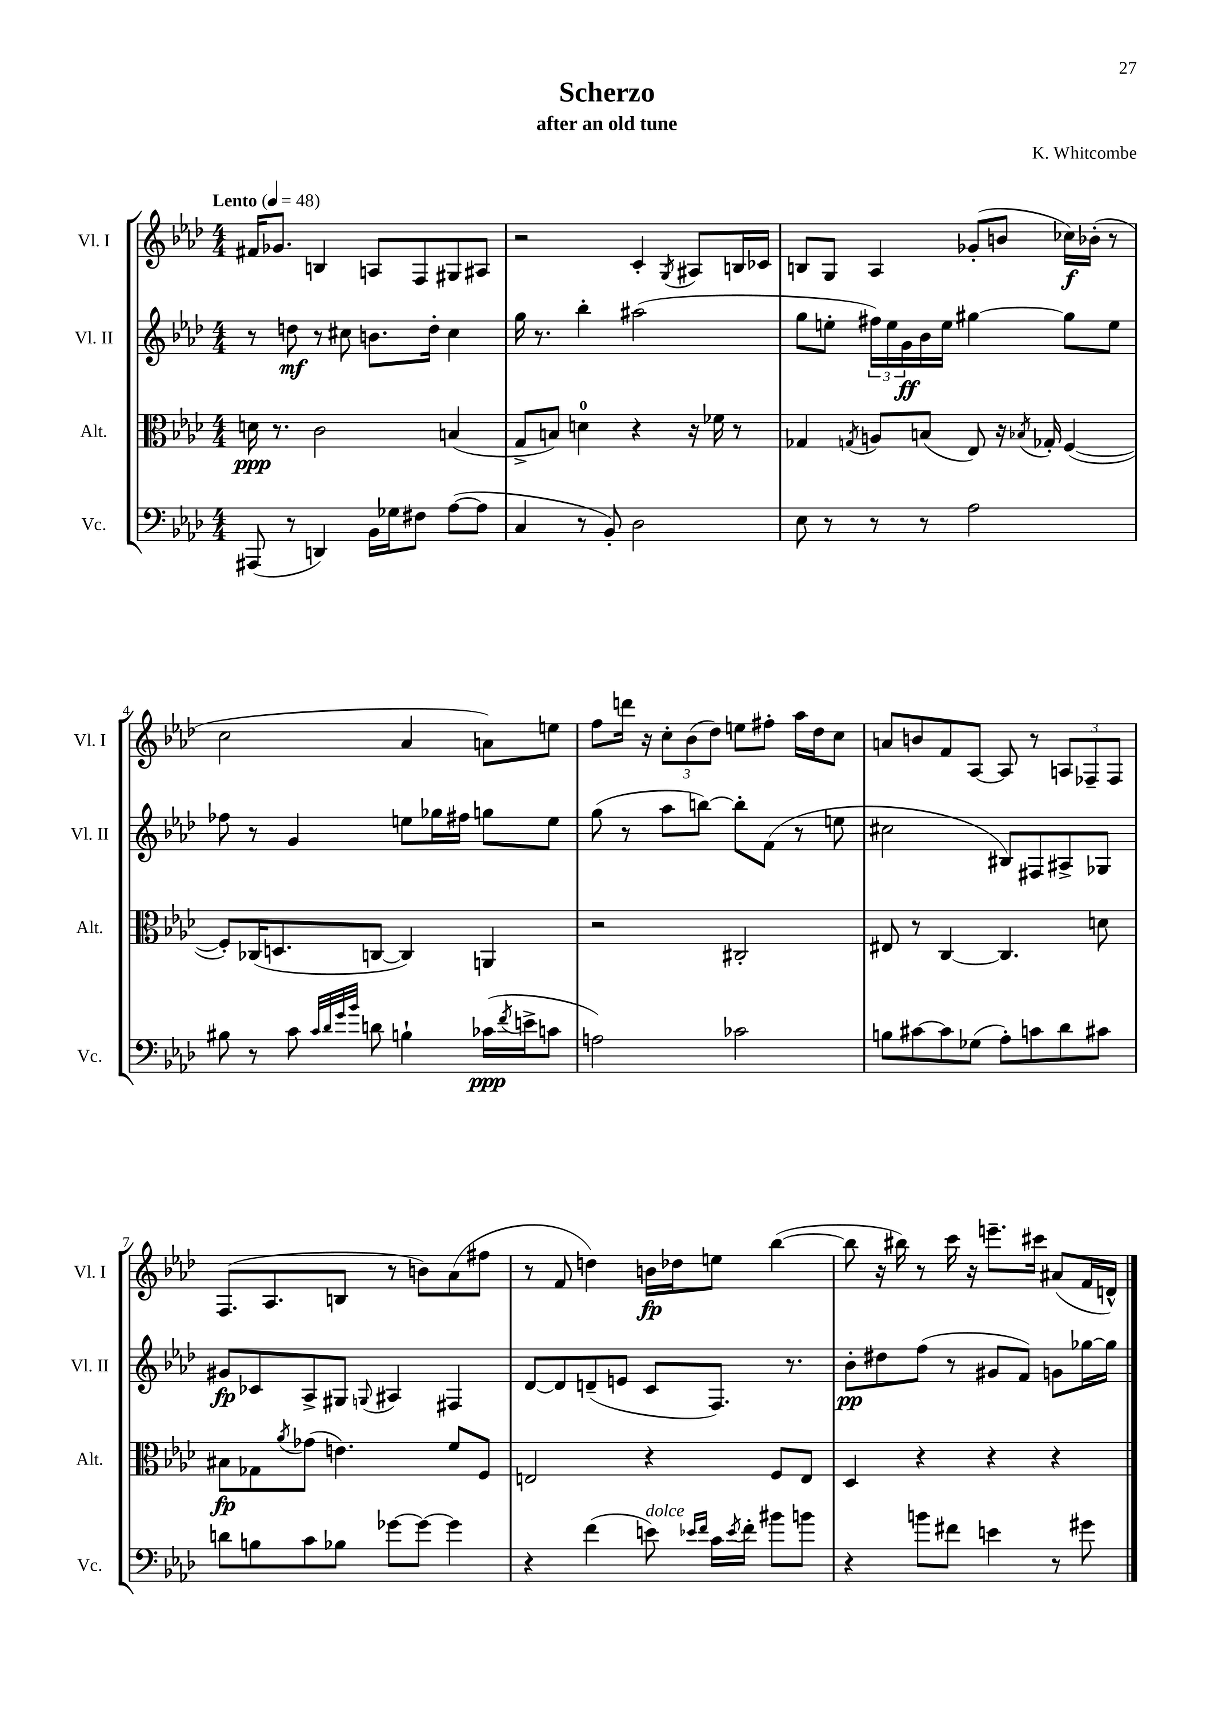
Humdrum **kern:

**kern	**dynam	**kern	**dynam	**kern	**dynam	**kern	**dynam
*part4	*part4	*part3	*part3	*part2	*part2	*part1	*part1
*staff4	*staff4	*staff3	*staff3	*staff2	*staff2	*staff1	*staff1
*I"Vc.	*	*I"Alt.	*	*I"Vl. II	*	*I"Vl. I	*
*I'Vc.	*	*I'Alt.	*	*I'Vl. II	*	*I'Vl. I	*
*clefF4	*	*clefC3	*	*clefG2	*	*clefG2	*
*k[b-e-a-d-]	*	*k[b-e-a-d-]	*	*k[b-e-a-d-]	*	*k[b-e-a-d-]	*
*M4/4	*	*M4/4	*	*M4/4	*	*M4/4	*
*MM48	*	*MM48	*	*MM48	*	*MM48	*
=1	=1	=1	=1	=1	=1	=1	=1
!	!	!	!	!	!	!LO:TX:a:B:t=Lento	!
(8AAA#X/	.	16dn\	ppp	8r	.	16f#X/KL	.
.	.	8.r	.	.	.	8.g-X/J	.
8r	.	.	.	8ddn\	mf	.	.
4DDn/)	.	2c\	.	8r	.	4Bn/	.
.	.	.	.	8cc#X\	.	.	.
16BB-\LL	.	.	.	8.bn\L	.	8An/L	.
16G-X\J	.	.	.	.	.	.	.
8F#X\J	.	.	.	.	.	8F/	.
.	.	.	.	16dd'\Jk	.	.	.
([8A-\L	.	(4Bn/	.	4cc#\	.	8G#X/	.
8A-\J]	.	.	.	.	.	8A#X/J	.
=2	=2	=2	=2	=2	=2	=2	=2
4C/	.	8G^/L	.	16gg\	.	2r	.
.	.	.	.	8.r	.	.	.
.	.	8Bn/J)	.	.	.	.	.
8r	.	4dn\	.	4bb-'\	.	.	.
8BB-'/)	.	.	.	.	.	.	.
2D-\	.	4r	.	(2aa#X\	.	4c'/	.
.	.	.	.	.	.	8qG/	.
.	.	16r	.	.	.	8A#X/L	.
.	.	16f-X\	.	.	.	.	.
.	.	8r	.	.	.	16Bn/L	.
.	.	.	.	.	.	16c-X/JJ	.
=3	=3	=3	=3	=3	=3	=3	=3
8E-\	.	4G-X/	.	8gg\L	.	8Bn/L	.
8r	.	.	.	8een'\J	.	8G/J	.
.	.	8qGn/	.	.	.	.	.
8r	.	8An/L	.	24ff#X\LL)	.	4A-/	.
.	.	.	.	24ee\	.	.	.
.	.	.	.	24g\	ff	.	.
8r	.	(8Bn/J	.	16b-\	.	.	.
.	.	.	.	16ee\JJ	.	.	.
2A-\	.	8E-/)	.	[4gg#X\	.	(8g-X'/L	.
.	.	16r	.	.	.	8bn/J	.
.	.	8qB-X/	.	.	.	.	.
.	.	16G-X'/	.	.	.	.	.
.	.	([4F/	.	8gg#\L]	.	16cc-X\LL)	f
.	.	.	.	.	.	(16b-X'\JJ	.
.	.	.	.	8ee\J	.	8r	.
!!LO:LB:g=z
=4	=4	=4	=4	=4	=4	=4	=4
8B#X\	.	8F'/L])	.	8ff-X\	.	2cc\	.
8r	.	(16C-X/K	.	8r	.	.	.
.	.	8.Dn/	.	.	.	.	.
8c\	.	.	.	4g/	.	.	.
32qqc/LLL	.	.	.	.	.	.	.
32qqd-/	.	.	.	.	.	.	.
32qqg/	.	.	.	.	.	.	.
32qqb-/JJJ	.	.	.	.	.	.	.
8dn\	.	[8Cn/J	.	.	.	.	.
4Bn`\	.	4C/])	.	8een\L	.	4a-/	.
.	.	.	.	16gg-X\L	.	.	.
.	.	.	.	16ff#X\JJ	.	.	.
(16c-X\LL	ppp	4AAn/	.	8ggn\L	.	8an\L)	.
8qf/	.	.	.	.	.	.	.
16en^\J	.	.	.	.	.	.	.
8cn\J	.	.	.	8ee\J	.	8een\J	.
=5	=5	=5	=5	=5	=5	=5	=5
2An\)	.	2r	.	(8gg\	.	8ff\L	.
.	.	.	.	8r	.	16dddn\Jk	.
.	.	.	.	.	.	16r	.
.	.	.	.	8aa-\L	.	12cc'\L	.
.	.	.	.	.	.	(12b-\	.
.	.	.	.	[8bbn\J)	.	.	.
.	.	.	.	.	.	12dd-\J)	.
2c-X\	.	2C#X'/	.	8bb'\L]	.	8een\L	.
.	.	.	.	(8f\J	.	8ff#X'\J	.
.	.	.	.	8r	.	16aa-\LL	.
.	.	.	.	.	.	16dd-\J	.
.	.	.	.	8een\	.	8cc\J	.
=6	=6	=6	=6	=6	=6	=6	=6
8Bn\L	.	8E#X/	.	2cc#X\	.	8an/L	.
[8c#X\	.	8r	.	.	.	8bn/	.
8c#\]	.	[4C/	.	.	.	8f/	.
(8G-X\J	.	.	.	.	.	[8A-/J	.
8A-'\L)	.	4.C/]	.	8B#X/L)	.	8A-/]	.
8cn\	.	.	.	8F#X/	.	8r	.
8d-\	.	.	.	8A#X^/	.	12An/L	.
.	.	.	.	.	.	12F-X~/	.
8c#X\J	.	8dn\	.	8G-X/J	.	.	.
.	.	.	.	.	.	12F-/J	.
!!LO:LB:g=z
=7	=7	=7	=7	=7	=7	=7	=7
8dn\L	.	8B#X\L	fp	8g#X/L	fp	(8.F/L	.
8Bn\	.	8G-X\	.	8c-X/	.	.	.
.	.	.	.	.	.	8.A-/	.
.	.	8qa-/	.	.	.	.	.
8c\	.	(8g-X\J	.	8A-^/	.	.	.
8B-X\J	.	4.en\)	.	8G#X/J	.	8Bn/J	.
.	.	.	.	8qqGn/	.	.	.
[8g-X\L	.	.	.	4A#X/	.	8r	.
8g-\J_	.	.	.	.	.	8bn\L)	.
4g-\]	.	8f/L	.	4F#X/	.	(8a-\	.
.	.	8F/J	.	.	.	8ff#X\J	.
=8	=8	=8	=8	=8	=8	=8	=8
4r	.	2En/	.	[8d-/L	.	8r	.
.	.	.	.	8d-/]	.	8f/	.
(4f\	.	.	.	(8dn~/	.	4ddn\)	.
.	.	.	.	8en/J	.	.	.
!LO:TX:a:i:t=dolce	!	!	!	!	!	!	!
8en\)	.	4r	.	8c/L	.	16bn\LL	fp
.	.	.	.	.	.	16dd-X\J	.
16qqe-X/LL	.	.	.	.	.	.	.
16qqf/JJ	.	.	.	.	.	.	.
16c\LL	.	.	.	8.F/J)	.	8een\J	.
8qe-/	.	.	.	.	.	.	.
16f'\JJ	.	.	.	.	.	.	.
8b#X\L	.	8F/L	.	.	.	([4bb-\	.
.	.	.	.	8.r	.	.	.
8bn\J	.	8E/J	.	.	.	.	.
=9	=9	=9	=9	=9	=9	=9	=9
4r	.	4D-/	.	8b-'\L	pp	8bb-\]	.
.	.	.	.	8dd#X\	.	16r	.
.	.	.	.	.	.	16bb#X\)	.
8bn\L	.	4r	.	(8ff\J	.	8r	.
8f#X\J	.	.	.	8r	.	16ccc\	.
.	.	.	.	.	.	16r	.
4en\	.	4r	.	8g#X/L	.	8.eeen~\L	.
.	.	.	.	8f/J)	.	.	.
.	.	.	.	.	.	16ccc#X\Jk	.
8r	.	4r	.	8gn\L	.	(8a#X/L	.
8g#X\	.	.	.	[16gg-X\L	.	16f/L	.
.	.	.	.	16gg-\JJ]	.	16dn^^/JJ)	.
==	==	==	==	==	==	==	==
*-	*-	*-	*-	*-	*-	*-	*-
